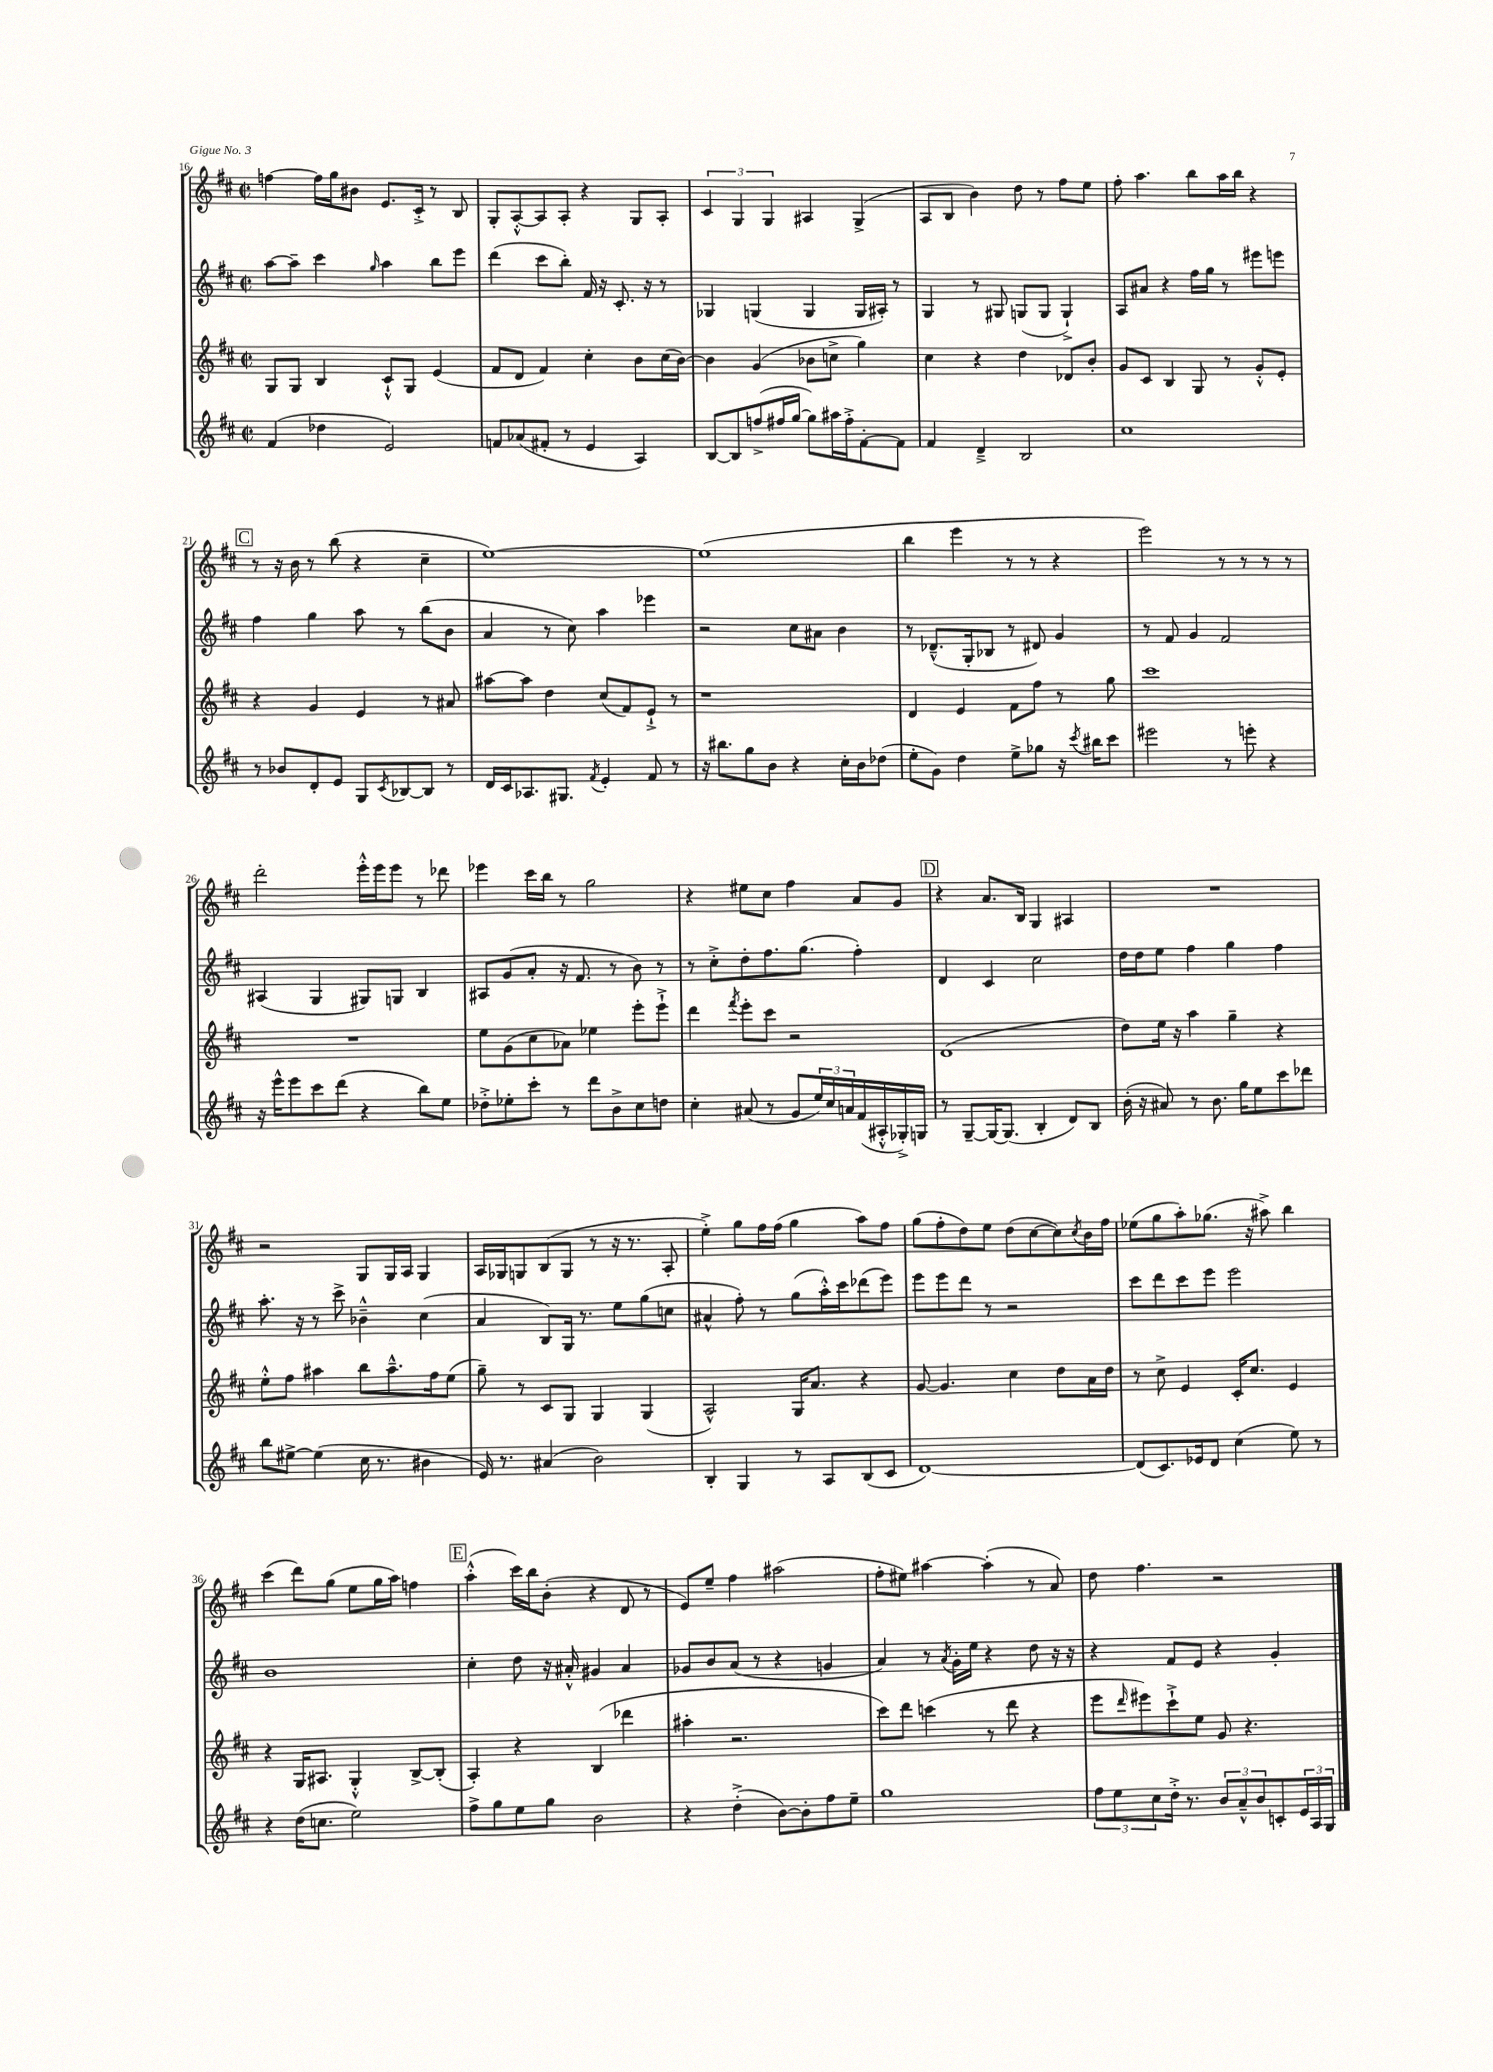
<<
\new StaffGroup <<
\new Staff = "s0" {
    \clef treble \key d \major \defaultTimeSignature \time 2/2
    f''4~ f''16 g''16 bis'8 e'8. cis'16-.-> r8 b8 |
    g8-. a8~-.-^ a8 a8-. r4 g8 a8-. |
    \tuplet 3/2 { cis'4 g4 g4 } ais4 g4->( |
    a8 b8 b'4) d''8 r8 fis''8 e''8 |
    fis''8-. a''4. b''8 a''16 b''16 r4 |
    \mark \markup { \box "C" } r8 r16 b'16 r8 b''8( r4 cis''4-- |
    e''1~) |
    e''1( |
    b''4 e'''4 r8 r8 r4 |
    e'''2) r8 r8 r8 r8 |
    d'''2-. e'''16-.-^ e'''16 e'''8 r8 des'''8 |
    ees'''4 cis'''16 b''16 r8 g''2 |
    r4 eis''8 cis''8 fis''4 a'8 g'8 |
    \mark \markup { \box "D" } r4 a'8. b16 g4 ais4 |
    R1 |
    r2 g8 g16 a16 g4 |
    a16 ges16 g8 b8( g8 r8 r16 r8. a8-. |
    e''4-.->) g''8 fis''16 fis''16( g''4 a''8) fis''8 |
    g''8( fis''8-. d''8) e''8 d''8( cis''8~ cis''8) \acciaccatura { cis''8 } b'16 fis''16 |
    ees''8( g''8 a''8-.) ges''8.( r16 ais''8->) b''4 |
    cis'''4( d'''8) g''8( e''8 g''16 a''16) f''4 |
    \mark \markup { \box "E" } a''4-.-^( cis'''16) b''16 b'8-.( r4 d'8 r8 |
    e'8) e''8-- fis''4 ais''2( |
    fis''8-. eis''8) ais''4~ ais''4-.( r8 a'8) |
    d''8 fis''4. r2 \bar "|." |
}
\new Staff = "s1" {
    \clef treble \key d \major \defaultTimeSignature \time 2/2
    a''8~ a''8-- cis'''4 \grace { g''16 } a''4 b''8 e'''8 |
    d'''4( cis'''8 b''8-.) fis'16 r16 cis'8.-. r16 r8 |
    ges4 g4( g4 g16 ais16-.) r8 |
    g4 r8 gis8 g8( g8 g4-!->) |
    a8 ais'8 r4 fis''16 g''16 r8 eis'''8 e'''8 |
    \mark \markup { \box "C" } fis''4 g''4 a''8 r8 b''8( b'8 |
    a'4 r8 cis''8) a''4 ees'''4 |
    r2 cis''8 ais'8 b'4 |
    r8 des'8.---^( g16-. bes8 r8 dis'8) g'4 |
    r8 fis'8 g'4 fis'2 |
    ais4( g4 gis8) g8 b4 |
    ais8 g'8( a'8-. r16 fis'8. r8 b'8) r8 |
    r8 cis''8-.-> d''8-. fis''8. g''8.( fis''4-.) |
    \mark \markup { \box "D" } d'4 cis'4 cis''2 |
    d''16 d''16 e''8 fis''4 g''4 fis''4 |
    a''8.-. r16 r8 cis'''8-> bes'4---^ cis''4( |
    a'4 b8) g16 r8. e''8 g''8( c''8 |
    ais'4-^ fis''8-.) r8 g''8( a''16-.-^) cis'''16 des'''8( e'''8) |
    e'''8 e'''8 d'''8 r8 r2 |
    cis'''8 d'''8 cis'''8 e'''8 e'''2 |
    b'1 |
    \mark \markup { \box "E" } cis''4-. d''8 r16 ais'16-.-^ gis'4 ais'4 |
    ges'8 b'8 a'8( r8 r4 g'4 |
    a'4) r8 \acciaccatura { a'8 } g'16-. e''16 r4 d''8 r16 r16 |
    r4 fis'8 e'8 r4 g'4-. \bar "|." |
}
\new Staff = "s2" {
    \clef treble \key d \major \defaultTimeSignature \time 2/2
    g8 g8 b4 cis'8-!-^ g8 e'4( |
    fis'8 d'8 fis'4) cis''4-. b'8 cis''16( b'16~) |
    b'4 g'4( bes'8 c''8-> g''4) |
    cis''4 r4 d''4 des'8 b'8-. |
    g'8 cis'8 b4 g8 r8 g'8-.-^ e'8-. |
    \mark \markup { \box "C" } r4 g'4 e'4 r8 ais'8 |
    ais''8~ ais''8 d''4 cis''8( fis'8) e'8-!-> r8 |
    r1 |
    d'4 e'4 fis'8 fis''8 r8 g''8 |
    cis'''1 |
    R1 |
    e''8 g'8( cis''8 aes'8) ees''4 e'''8-. e'''8-!-> |
    d'''4 \acciaccatura { fis'''8 } e'''8-. cis'''8 r2 |
    \mark \markup { \box "D" } d'1( |
    d''8) e''16 r16 a''4 g''4-- r4 |
    e''8-.-^ fis''8 ais''4 b''8 ais''8.---^ fis''16 e''8( |
    g''8--) r8 cis'8 g8 g4 g4( |
    a2-^) g16 a'8. r4 |
    g'8~ g'4. cis''4 d''8 a'16 d''16 |
    r8 cis''8-> e'4 cis'16-. cis''8. e'4 |
    r4 g16 ais8. g4-.-^ b8~-> b8-.( |
    \mark \markup { \box "E" } a4-.) r4 b4( des'''4 |
    ais''4-. r2. |
    cis'''8) d'''8 c'''4( r8 d'''8 r4 |
    e'''8 \grace { d'''16 } eis'''8) cis'''8-!-> e''8 g'8 r4. \bar "|." |
}
\new Staff = "s3" {
    \clef treble \key d \major \defaultTimeSignature \time 2/2
    fis'4( des''4 e'2) |
    f'8 aes'8( fis'8-. r8 e'4 a4) |
    b8~ b8 f''8->( fis''16 g''16~ g''8) ais''16 fis''16-.-> fis'8~-. fis'8 |
    fis'4 d'4---> b2 |
    cis''1 |
    \mark \markup { \box "C" } r8 bes'8 d'8-. e'8 g8 \acciaccatura { cis'8 } bes8~ bes8 r8 |
    d'16 cis'16 aes8. gis8. \acciaccatura { fis'8 } e'4-. fis'8 r8 |
    r16 bis''8. g''8 b'8 r4 cis''16-. b'16 des''8( |
    e''8-. g'8) d''4 e''8-> ges''8 r16 \acciaccatura { cis'''8 } bis''16 cis'''8 |
    eis'''2 r8 e'''8-. r4 |
    r16 e'''16-^ e'''8 cis'''8 d'''8( r4 b''8) e''8 |
    des''8-.-> ees''8-. cis'''8-. r8 d'''8 b'8-> cis''8 d''8 |
    cis''4-. ais'8( r8 g'8 \tuplet 3/2 { e''16) cis''16 a'16 } fis'16( ais16-.-^ ges16-.->) g16 |
    \mark \markup { \box "D" } r8 g8~-- g16~ g8.( b4-. d'8) b8 |
    b'16-.( r16 ais'8) r8 b'8. g''16 e''8 cis'''8 des'''8 |
    b''8 eis''8~-> eis''4( cis''16 r8. bis'4 |
    e'16) r8. ais'4( b'2) |
    b4-. g4 r8 a8 b8( cis'8 |
    d'1~) |
    d'8( cis'8.) ees'16 d'8 cis''4( e''8) r8 |
    r4 d''16( c''8. e''2) |
    \mark \markup { \box "E" } fis''8-> g''8 e''8 g''8 b'2 |
    r4 d''4-.->( b'8~) b'8-. fis''8 e''8-- |
    g''1 |
    \tuplet 3/2 { fis''8 e''8 cis''8 } d''16-.-> r8. \tuplet 3/2 { b'8 a'8---^ b'8 } c'8-. \tuplet 3/2 { e'16 a16 g16 } \bar "|." |
}
>>
>>
\layout { \context { \Score currentBarNumber = #16 } }
